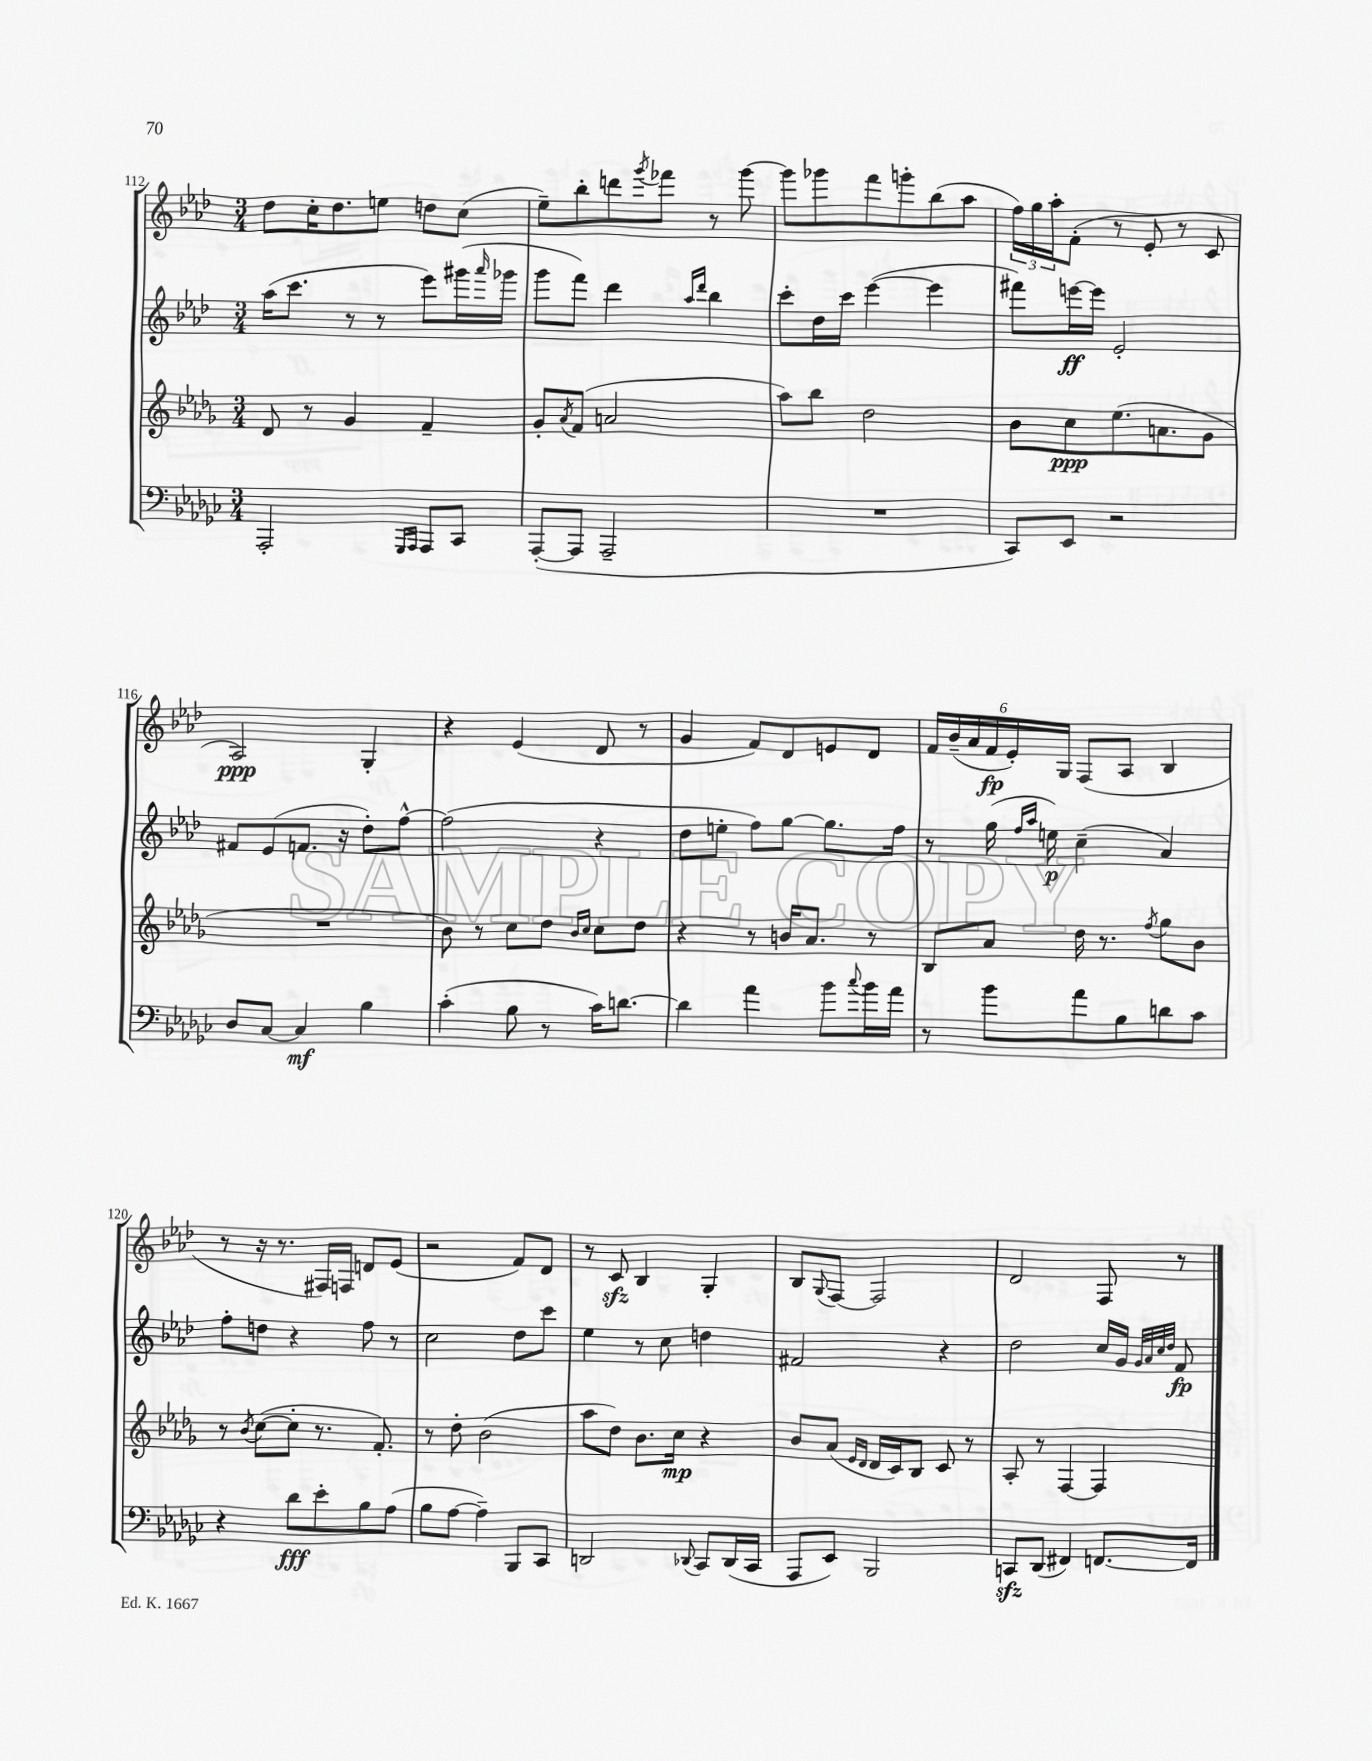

**kern	**dynam	**kern	**dynam	**kern	**dynam	**kern	**dynam
*part4	*part4	*part3	*part3	*part2	*part2	*part1	*part1
*staff4	*staff4	*staff3	*staff3	*staff2	*staff2	*staff1	*staff1
*clefF4	*	*clefG2	*	*clefG2	*	*clefG2	*
*k[b-e-a-d-g-c-]	*	*k[b-e-a-d-g-]	*	*k[b-e-a-d-]	*	*k[b-e-a-d-]	*
*M3/4	*	*M3/4	*	*M3/4	*	*M3/4	*
=112	=112	=112	=112	=112	=112	=112	=112
2AAA-'/	.	8d-/	.	(16aa-\KL	.	8dd-\L	.
.	.	.	.	8.ccc\J	.	.	.
.	.	8r	.	.	.	16cc'\K	.
.	.	.	.	.	.	8.dd-\	.
.	.	4g-/	.	8r	.	.	.
.	.	.	.	8r	.	8een\J	.
16qqGGG-/LL	.	.	.	.	.	.	.
16qqAAA-/JJ	.	.	.	.	.	.	.
8AAA-/L	.	4f~/	.	8eee-\L)	.	8ddn\L	.
8CC-/J	.	.	.	(16ggg#X\L	.	(8cc\J	.
.	.	.	.	16qqaaa-/	.	.	.
.	.	.	.	16ggg-X\JJ	.	.	.
=113	=113	=113	=113	=113	=113	=113	=113
([8AAA-'/L	.	8g-'/L	.	8ggg\L	.	8ee-~\L)	.
.	.	8qa-/	.	.	.	.	.
8AAA-/J]	.	(8f/J	.	8fff\J)	.	8bb-'\	.
2AAA-~/	.	2an/	.	4ddd-\	.	8dddn\	.
.	.	.	.	.	.	8qggg/	.
.	.	.	.	.	.	8fff-X\J	.
.	.	.	.	16qqaa-/LL	.	.	.
.	.	.	.	16qqddd-/JJ	.	.	.
.	.	.	.	4bb-\	.	8r	.
.	.	.	.	.	.	[8ggg\	.
=114	=114	=114	=114	=114	=114	=114	=114
2.r	.	8aa-\L)	.	8ccc'\L	.	8ggg\L]	.
.	.	8bb-\J	.	16dd-\L	.	8ggg-X\	.
.	.	.	.	16ccc\JJ	.	.	.
.	.	2dd-\	.	([4eee-\	.	8fff\	.
.	.	.	.	.	.	8gggn'\	.
.	.	.	.	4eee-\]	.	(8bb-\	.
.	.	.	.	.	.	8aa-\J	.
=115	=115	=115	=115	=115	=115	=115	=115
8CC-/L)	.	8b-\L	.	8fff#X\L)	.	24ff\LL)	.
.	.	.	.	.	.	24gg\	.
.	.	.	.	.	.	24aa-'\J	.
8EE-/J	.	8cc\	ppp	[16eeen\L	ff	(8f'\J	.
.	.	.	.	16eee\JJ]	.	.	.
2r	.	(8.ee-\	.	2e-'/	.	8r	.
.	.	.	.	.	.	8e-'/	.
.	.	8.an\	.	.	.	.	.
.	.	.	.	.	.	8r	.
.	.	8g-\J	.	.	.	8c/	.
!!LO:LB:g=z
=116	=116	=116	=116	=116	=116	=116	=116
8D-/L	.	2.r	.	8f#X/L	.	2A-/)	ppp
[8C-/J	.	.	.	(8e-/	.	.	.
4C-/]	mf	.	.	8.fn/J	.	.	.
.	.	.	.	16r	.	.	.
4B-\	.	.	.	8dd-'\L)	.	4G'/	.
.	.	.	.	[8ff^^\J	.	.	.
=117	=117	=117	=117	=117	=117	=117	=117
(4c-'\	.	8b-\)	.	(2ff\]	.	4r	.
.	.	8r	.	.	.	.	.
8B-\	.	8cc\L	.	.	.	(4e-/	.
8r	.	8dd-\J	.	.	.	.	.
.	.	16qqb-/LL	.	.	.	.	.
.	.	16qqcc/JJ	.	.	.	.	.
16c-\KL)	.	8cc\L	.	4r	.	8d-/	.
[8.dn\J	.	.	.	.	.	.	.
.	.	8dd-\J	.	.	.	8r	.
=118	=118	=118	=118	=118	=118	=118	=118
4d\]	.	4r	.	8dd-\L	.	4g/	.
.	.	.	.	8een'\J	.	.	.
4a-\	.	8r	.	8ff\L)	.	8f/L)	.
.	.	16bn/KL	.	[8gg\J	.	8d-/	.
.	.	8.a-/J	.	.	.	.	.
8b-\L	.	.	.	8.gg\L]	.	8en/	.
8qqcc-/	.	.	.	.	.	.	.
16b-\L	.	8r	.	.	.	8d-/J	.
16a-\JJ	.	.	.	16ff\Jk	.	.	.
=119	=119	=119	=119	=119	=119	=119	=119
8r	.	8B-/L	.	8r	.	24f/LL	.
.	.	.	.	.	.	(24b-~/	.
.	.	.	.	.	.	24a-/	.
8b-\L	.	8a-/J	.	(16gg\	.	24f/	fp
.	.	.	.	.	.	24e-'/)	.
.	.	.	.	16qqff/LL	.	.	.
.	.	.	.	16qqaa-/JJ	.	.	.
.	.	.	.	16een\)	p	.	.
.	.	.	.	.	.	24G/JJ	.
8a-\	.	16dd-\	.	(4cc~\	.	(8F/L	.
.	.	8.r	.	.	.	.	.
8B-\	.	.	.	.	.	8A-/J	.
.	.	8qff/	.	.	.	.	.
8dn\	.	8gg-\L	.	4a-/)	.	4B-/	.
8c-\J	.	8b-\J	.	.	.	.	.
!!LO:LB:g=z
=120	=120	=120	=120	=120	=120	=120	=120
4r	.	8r	.	8ff'\L	.	8r	.
.	.	8qb-/	.	.	.	.	.
.	.	([8cc\L	.	8ddn\J	.	16r	.
.	.	.	.	.	.	8.r	.
8d-\L	fff	8cc'\J]	.	4r	.	.	.
8e-'\	.	8.r	.	.	.	16F#X/LL)	.
.	.	.	.	.	.	16Fn/JJ	.
8B-\	.	.	.	8ff\	.	8dn/L	.
.	.	8.f'/)	.	.	.	.	.
(8A-\J	.	.	.	8r	.	(8e-/J	.
=121	=121	=121	=121	=121	=121	=121	=121
8B-\L	.	8r	.	2cc\	.	2r	.
[8A-\J	.	8dd-'\	.	.	.	.	.
4A-~\])	.	(2b-\	.	.	.	.	.
8BBB-/L	.	.	.	8dd-\L	.	8f/L)	.
8CC-/J	.	.	.	8ccc\J	.	8d-/J	.
=122	=122	=122	=122	=122	=122	=122	=122
2DDn/	.	8aa-\L	.	4ee-\	.	8r	.
.	.	8dd-\J)	.	.	.	8czz/	.
.	.	8.b-\L	.	8r	.	4B-/	.
.	.	.	.	8cc\	.	.	.
.	.	16cc\Jk	mp	.	.	.	.
8qqDD-X/	.	.	.	.	.	.	.
8CC-/L	.	4r	.	4ddn\	.	4G'/	.
(16DD-/L	.	.	.	.	.	.	.
16CC-/JJ	.	.	.	.	.	.	.
=123	=123	=123	=123	=123	=123	=123	=123
8AAA-/L	.	8b-/L	.	2f#X/	.	8B-/L	.
.	.	.	.	.	.	8qqG/	.
8EE-/J)	.	(8a-/J	.	.	.	[8F/J	.
.	.	16qqe-/LL	.	.	.	.	.
.	.	16qqd-/JJ	.	.	.	.	.
2BBB-/	.	16d-/LL	.	.	.	2F/]	.
.	.	16c/J)	.	.	.	.	.
.	.	8B-/J	.	.	.	.	.
.	.	8c/	.	4r	.	.	.
.	.	8r	.	.	.	.	.
=124	=124	=124	=124	=124	=124	=124	=124
8CCnzz/L	.	8A-'/	.	2dd-\	.	2d-/	.
(8DD-/J	.	8r	.	.	.	.	.
4FF#X/)	.	[4F/	.	.	.	.	.
[8.FFn/L	.	4F/]	.	16cc/LL	.	8F/	.
.	.	.	.	16g/JJ	.	.	.
.	.	.	.	32qqg/LLL	.	.	.
.	.	.	.	32qqa-/	.	.	.
.	.	.	.	32qqcc/	.	.	.
.	.	.	.	32qqdd-/JJJ	.	.	.
.	.	.	.	8f/	fp	8r	.
16FF/Jk]	.	.	.	.	.	.	.
==	==	==	==	==	==	==	==
*-	*-	*-	*-	*-	*-	*-	*-
